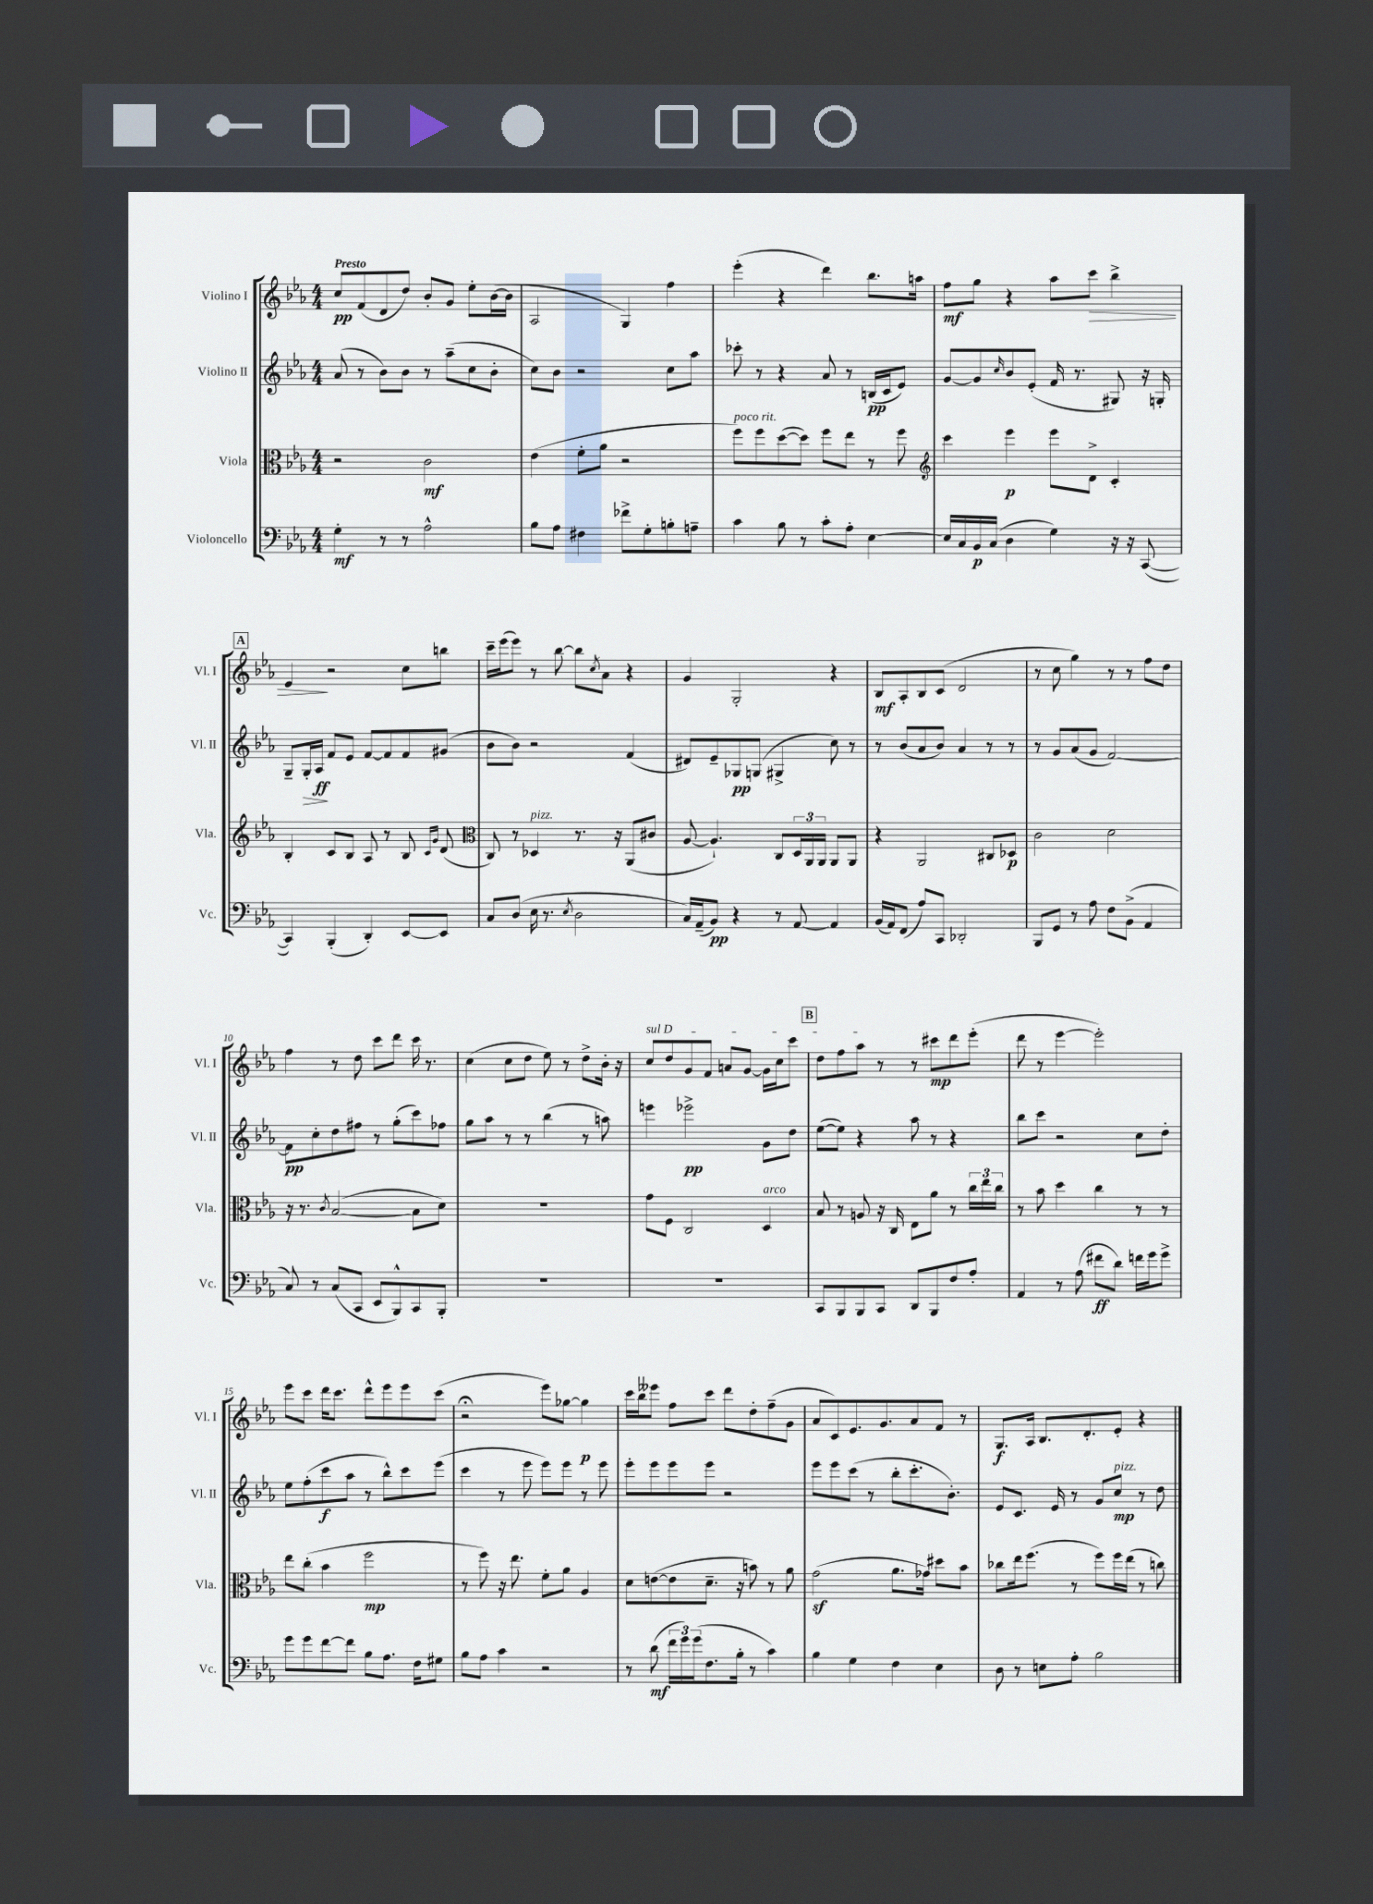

**kern	**kern	**kern	**kern
*staff4	*staff3	*staff2	*staff1
*clefF4	*clefC3	*clefG2	*clefG2
*k[b-e-a-]	*k[b-e-a-]	*k[b-e-a-]	*k[b-e-a-]
*M4/4	*M4/4	*M4/4	*M4/4
4G'	2r	(8a-	8cc
.	.	8r	(8f
8r	.	8b-)	8d
8r	.	8b-	8dd)
2A-^^	2c	8r	8b-'
.	.	(8aa-~	8g
.	.	8cc	8ee-'
.	.	8b-'	([16b-
.	.	.	16b-]
=	=	=	=
8B-	(4e-	8cc)	2A-
8A-	.	8b-	.
4F#	8f'	2r	.
.	8a-	.	.
8f-^	2r	.	4G)
8G'	.	.	.
8B'	.	8cc	4ff
8A~	.	8aa-	.
=	=	=	=
4c	8ff)	8ccc-'	(4eee-'
.	8ff	8r	.
8B-	([8dd	4r	4r
8r	8dd])	.	.
8c'	8ff	8a-	4ddd)
8A-'	8ee-	8r	.
[4E-	8r	(16B	8.bb-
.	.	16c	.
.	8ff	8e-)	.
.	.	.	16aa
=	=	=	=
*	*clefG2	*	*
16E-]	4ccc	[8g	8ff
16C	.	.	.
16BB-	.	8g]	8gg
(16C	.	.	.
.	.	16qqcc	.
4D	4eee-	8b-	4r
.	.	(8e-'	.
4G)	8eee-	16f	8aa-
.	.	8.r	.
.	8d^	.	8ccc
16r	4c'	8G#)	4bb-^
16r	.	.	.
([8CC	.	16r	.
.	.	16G'	.
=	=	=	=
4CC])	4B-'	8G~	4e-
.	.	16G'	.
.	.	16A-	.
(4BBB-'	8c	8f	2r
.	8B-	8e-	.
4DD')	8A-	[8f	.
.	8r	8f]	.
[8EE-	8B-	8f	8cc
.	16qqc	.	.
.	16qqg	.	.
8EE-]	(8d	(8g#	8bb
=	=	=	=
*	*clefC3	*	*
8C	8C)	8b-	16ccc~
.	.	.	(16eee-
(8D	8r	8b-)	8eee-)
16E-	4D-	2r	8r
8.r	.	.	.
.	.	.	[8bb-
8qE-	.	.	.
2D	8.r	.	8bb-]
.	.	.	8qcc
.	.	.	8a-
.	16r	.	.
.	(8AA-	(4f	4r
.	8c#	.	.
=	=	=	=
16C)	[8A-	8d#)	4g
(16AA-~	.	.	.
8BB-)	4.A-`])	8e-~	.
4r	.	8G-	2G'
.	.	(8G	.
8r	8C	4G#^	.
[8AA-	24D	.	.
.	24AA-	.	.
.	24AA-	.	.
4AA-]	8AA-	8cc)	4r
.	8AA-	8r	.
=	=	=	=
(16BB-	4r	8r	8B-
16AA-)	.	.	.
(8FF	.	(8b-	8A-'
8A-)	2AA-	8a-	8B-
8CC	.	8b-)	(8c
2DD-'	.	4a-	2d
.	8C#	8r	.
.	8D-	8r	.
=	=	=	=
8BBB-	2c	8r	8r
8GG	.	8g	8cc
8r	.	(8a-	4gg)
8A-	.	8g	.
8F	2d	[2f)	8r
(8BB-^	.	.	8r
4AA-	.	.	8ff
.	.	.	8dd
=	=	=	=
8C)	16r	8f]	4ff
.	8.r	.	.
8r	.	8cc'	.
.	8qc	.	.
(8C	([2B-	8dd	8r
8CC	.	8ff#	8dd
8EE-	.	8r	8ccc
8BBB-^^)	.	(8gg'	8ddd
8CC	8B-]	8ccc)	16ccc
.	.	.	8.r
8BBB-'	8d)	8ff-	.
=	=	=	=
1r	1r	8gg	(4cc
.	.	8aa-	.
.	.	8r	8cc
.	.	8r	8dd
.	.	(4bb-	8ee-)
.	.	.	8r
.	.	8r	8dd^
.	.	8aa)	16b-'
.	.	.	16r
=	=	=	=
1r	8g	4eee	8cc
.	8F	.	8dd
.	2C	2eee-^	8g
.	.	.	8f
.	.	.	8a
.	.	.	[8g
.	4D	8g	16g]
.	.	.	16cc
.	.	8dd	8ccc
=	=	=	=
8CC	8B-	([8ee-	8dd
8BBB-	8r	8ee-])	8ff
8BBB-	8A	4r	8aa-
8CC	16r	.	8r
.	16C	.	.
8DD	8E-	8aa-	8r
8BBB-	8a-	8r	8ccc#
8F	8r	4r	8ddd
8A-'	24cc	.	(8eee-'
.	24ee-	.	.
.	24cc	.	.
=	=	=	=
4AA-	8r	8bb-	8ddd
.	8b-	8ccc	8r
8r	4dd	2r	[4eee-
(8A-	.	.	.
8f#	4cc	.	2eee-'])
8d)	.	.	.
16f	8r	8cc	.
16g	.	.	.
8g^	8r	8dd'	.
=	=	=	=
8g	8ee-	8ee-	8eee-
8g	(8cc'	(8ff'	8ccc
[8f	4b-	8ccc	16ddd
.	.	.	8.ccc
8f]	.	8aa-	.
8B-	2ff	8r	8ddd^^
8.A-	.	8bb-^^)	8eee-
.	.	8ccc	8eee-
16F	.	.	.
8G#	.	(8eee-	(8ccc
=	=	=	=
8B-	8r	4ccc	2r;
8A-	8ff)	.	.
4c	16r	8r	.
.	8.ee-	.	.
.	.	8eee-	.
2r	8f'	8eee-)	8eee-)
.	8a-	8eee-	[8gg-
.	4A-	8r	4gg-]
.	.	8eee-	.
=	=	=	=
8r	8d	8eee-'	16ccc
.	.	.	16bb-
(8d	([8e	8eee-	8eee--
24f	8e]	8eee-	8ff
24g)	.	.	.
(24g	.	.	.
8.F	8.d~	8eee-	8ccc
.	.	2r	8ddd
16B-'	16r	.	.
8r	8b)	.	8dd'
4c)	8r	.	(8ff~
.	8a-	.	8g
=	=	=	=
4B-	(2g	8eee-	8a-
.	.	8eee-	8c)
4G	.	(8ccc	8.e-
.	.	8r	.
.	.	.	8.g
4F	8.a-	8bb-'	.
.	.	8.ccc'	8a-
.	16g-)	.	.
4E-	8dd#	.	8f
.	.	8.b-')	.
.	8b-	.	8r
=	=	=	=
8D	8cc-	8e-	8.G
8r	16ee-	8.c	.
.	(8.ff	.	16A-
8E	.	.	8.B-
.	.	16e-	.
8A-'	8r	8r	.
.	.	.	8.d'
2B-	8ff)	8g	.
.	16ff	8cc	8e-'
.	(16ee-	.	.
.	8r	8r	4r
.	8cc)	8dd	.
==	==	==	==
*-	*-	*-	*-
